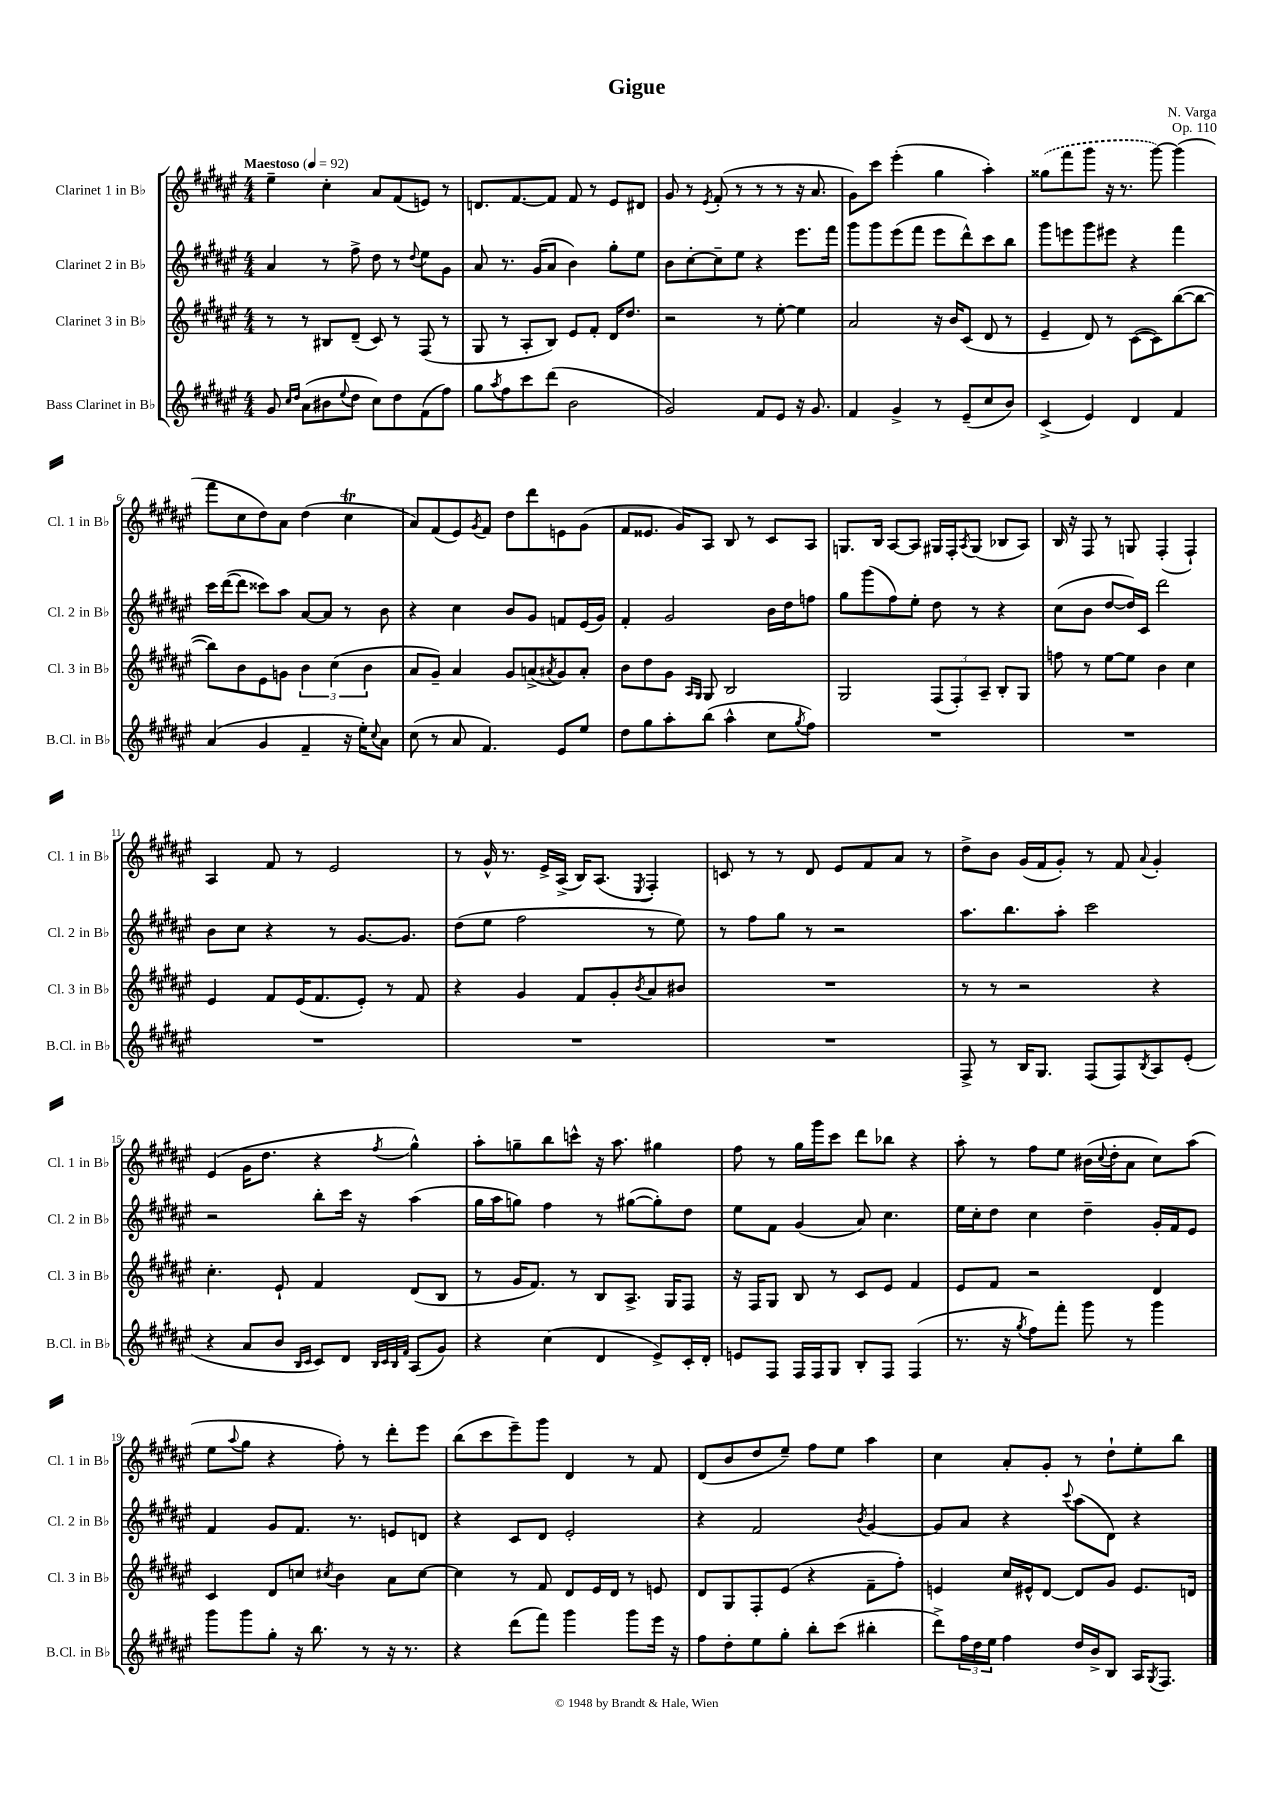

**kern	**kern	**kern	**kern
*staff4	*staff3	*staff2	*staff1
*clefG2	*clefG2	*clefG2	*clefG2
*k[f#c#g#d#a#e#]	*k[f#c#g#d#a#e#]	*k[f#c#g#d#a#e#]	*k[f#c#g#d#a#e#]
*M4/4	*M4/4	*M4/4	*M4/4
*MM92	*MM92	*MM92	*MM92
8g#/	8r	4a#/	4ee#~\
16qqcc#/LL	.	.	.
16qqdd#/JJ	.	.	.
(8a#\L	8r	.	.
8b#\	8B#/L	8r	4cc#'\
8qqee#/	.	.	.
8dd#\J	(8d#~/J	8ff#^\	.
8cc#\L)	8c#/)	8dd#\	8a#/L
8dd#\	8r	8r	(8f#/
.	.	8qqdd#/	.
(8f#\	(8F#/	8ee#\L	8e/J)
8ff#\J)	8r	8g#\J	8r
=	=	=	=
8gg#\L	8G#/	8a#/	8.d/L
8qaa#/	.	.	.
8ff#\	8r	8.r	.
.	.	.	[8.f#/
8ccc#\	8A#'/L	.	.
.	.	(16g#/LK	.
(8ddd#\J	8B/J)	8a#/J	8f#/]J
2b\	8e#/L	4b\)	8f#/
.	8f#'/J	.	8r
.	16d#/LK	8gg#'\L	8e#/L
.	8.dd#/J	.	.
.	.	8ee#\J	8d#/J
=	=	=	=
2g#/)	2r	8b\L	8g#/
.	.	[8cc#'\	8r
.	.	.	8qe#/
.	.	8cc#~\]	(8f#'/
.	.	8ee#\J	8r
8f#/L	8r	4r	8r
8e#/J	[8ee#'\	.	8r
16r	4ee#\]	8.eee#\L	16r
8.g#/	.	.	8.a#/
.	.	16fff#\Jk	.
=	=	=	=
4f#/	2a#/	8ggg#\L	8g#\L)
.	.	8ggg#\	8ccc#\J
4g#^/	.	(8eee#\	(4eee#'\
.	.	8fff#\J	.
8r	16r	8eee#\L	4gg#\
.	16b/LK	.	.
(8e#~/L	(8c#/J	8ddd#^^\)	.
8cc#/	8d#/	8ccc#\	4aa#'\)
8b/J)	8r	8bb\J	.
=	=	=	=
(4c#^/	4e#~/	8ggg#\L	(8gg##\L
.	.	8eee\	8fff#\
4e#/)	8d#/)	8ggg#\	8ggg#\J
.	8r	8eee#\J	16r
.	.	.	8.r
4d#/	([8c#\L	4r	.
.	8c#\])	.	[8ggg#\)
4f#/	([8bb\	4fff#\	(4ggg#\]
.	8bb\_J	.	.
=	=	=	=
(4a#/	8bb\]L)	16ccc#\LL	8fff#\L
.	.	([16ddd#\J	.
.	8b\	8ddd#\]J	8cc#\
4g#/	8e#\	8ccc##\L)	8dd#\)
.	8g\J	8aa#\J	8a#\J
4f#~/	6b\	[8a#/L	(4dd#\
.	.	8a#/]J	.
.	(6cc#\	.	.
16r	.	8r	4cc#\
16ee#'\LK)	.	.	.
.	6b\	.	.
8qqcc#/	.	.	.
8a#\J	.	8b\	.
=	=	=	=
(8cc#\	8a#/L	4r	8a#/L)
8r	8g#~/J)	.	(8f#/
8a#/	4a#/	4cc#\	8e#/)
.	.	.	8qg#/
4.f#/)	.	.	8f#/J
.	8g#/L	8b/L	8dd#\L
.	(8a^/	8g#/J	8ddd#\
.	8qa#/	.	.
8e#/L	8g#/)	8f/L	8e\
8ee#/J	8a#'/J	(16e#/L	(8g#\J
.	.	16g#/JJ)	.
=	=	=	=
8dd#\L	8b\L	4f#'/	8f#/L
8gg#\	8dd#\	.	8.e##/J
8aa#'\	8g#\J	2g#/	.
.	.	.	16g#/LK)
.	16qqA#/LL	.	.
.	16qqG#/JJ	.	.
(8bb\J	8G#/	.	8A#/J
4aa#^^\	2B/	.	8B/
.	.	.	8r
8cc#\L	.	16b\LL	8c#/L
.	.	16dd#\J	.
8qgg#/	.	.	.
8ff#\J)	.	8ff\J	8A#/J
=	=	=	=
1r	2G#/	8gg#\L	8.G/L
.	.	(8ggg#\	.
.	.	.	16B/Jk
.	.	8ff#\)	[8A#/L
.	.	8ee#'\J	8A#/]J
.	(12F#/L	8dd#\	16G#/LL
.	.	.	16F#'/J
.	12F#'/)	.	.
.	.	.	8qA#/
.	.	8r	(8G#/J
.	12A#~/J	.	.
.	8B'/L	4r	8B-/L
.	8G#/J	.	8A#/J)
=	=	=	=
1r	8ff\	(8cc#\L	16B/
.	.	.	16r
.	8r	8b\J	8F#/
.	[8ee#\L	[8dd#/L	8r
.	8ee#\]J	16dd#/]L)	8G/
.	.	16c#/JJ	.
.	4b\	2ddd#\	(4F#'/
.	4cc#\	.	4F#`/)
=	=	=	=
1r	4e#/	8b\L	4A#/
.	.	8cc#\J	.
.	8f#/L	4r	8f#/
.	(16e#/K	.	8r
.	8.f#/	.	.
.	.	8r	2e#/
.	8e#'/J)	[8.g#/L	.
.	8r	.	.
.	.	8.g#/]J	.
.	8f#/	.	.
=	=	=	=
1r	4r	(8dd#\L	8r
.	.	8ee#\J	16g#^^/
.	.	.	8.r
.	4g#/	2ff#\	.
.	.	.	16e#^/LL
.	.	.	(16A#^/JJ
.	8f#/L	.	16B/LK)
.	.	.	(8.A#/J
.	8g#'/	.	.
.	8qb/	.	8qE#/
.	8a#/	8r	4F#'/)
.	8b#/J	8ee#\)	.
=	=	=	=
1r	1r	8r	8c/
.	.	8ff#\L	8r
.	.	8gg#\J	8r
.	.	8r	8d#/
.	.	2r	8e#/L
.	.	.	8f#/
.	.	.	8a#/J
.	.	.	8r
=	=	=	=
8F#^/	8r	8.aa#\L	8dd#^\L
8r	8r	.	8b\J
.	.	8.bb\	.
16B/LK	2r	.	(16g#/LL
8.G#/J	.	.	16f#/J
.	.	8aa#'\J	8g#'/J)
(8F#/L	.	2ccc#\	8r
8F#/)	.	.	8f#/
8qB/	.	.	8qqa#/
8A#/	4r	.	4g#'/
(8e#'/J	.	.	.
=	=	=	=
4r	4.cc#'\	2r	(4e#/
8a#/L	.	.	16g#\LK
.	.	.	8.dd#\J
8b/J	8e#`/	.	.
16qqB/LL	.	.	.
16qqc#/JJ	.	.	.
8c#/L)	4f#/	8bb'\L	4r
8d#/J	.	16ccc#\Jk	.
.	.	16r	.
32qqB/LLL	.	.	.
32qqc#/	.	.	.
32qqB/	.	.	.
32qqf#/JJJ	.	.	8qff#/
(8A#/L	(8d#/L	(4aa#\	4gg#^^\)
8g#/J)	8B/J	.	.
=	=	=	=
4r	8r	16gg#\LL	8aa#'\L
.	.	16aa#\J	.
.	16g#/LK	8gg\J)	8gg~\
.	8.f#/J)	.	.
(4cc#\	.	4ff#\	8bb\
.	8r	.	8ccc^^\J
4d#/	8B/L	8r	16r
.	.	.	8.aa#\
.	8.A#^/J	([8gg#\L	.
8e#^/L)	.	8gg#'\])	4gg#\
.	16G#/LK	.	.
16c#'/L	8F#/J	8dd#\J	.
16d#'/JJ	.	.	.
=	=	=	=
8e/L	16r	8ee#\L	8ff#\
.	16F#/LK	.	.
8F#/J	8G#/J	8f#\J	8r
16F#/LL	8B/	(4g#/	16gg#\LL
16F#/J	.	.	16ggg#\J
8G#/J	8r	.	8ccc#\J
8B'/L	8c#/L	8a#/)	8ddd#\L
8F#/J	8e#/J	4.cc#\	8bb-\J
(4F#/	4f#/	.	4r
=	=	=	=
8.r	8e#/L	16ee#\LL	8aa#'\
.	.	16cc#'\J	.
.	8f#/J	8dd#\J	8r
16r	.	.	.
8qgg#/	.	.	.
8ff#\L)	2r	4cc#\	8ff#\L
8fff#'\J	.	.	8ee#\J
8ggg#\	.	4dd#~\	(16b#\LL
.	.	.	8qqcc#/
.	.	.	16dd#'\J
8r	.	.	8a#\J
4ggg#\	4d#/	16g#'/LL	8cc#\L)
.	.	16f#/J	.
.	.	8e#/J	(8aa#\J
=	=	=	=
8ggg#\L	4c#/	4f#/	8ee#\L
.	.	.	8qqaa#/
8ggg#\	.	.	8gg#\J
8gg#'\J	8d#/L	8g#/L	4r
16r	8cc/J	8.f#/J	.
8.bb\	.	.	.
.	8qcc#/	.	.
.	4b\	.	8ff#'\)
.	.	8.r	.
8r	.	.	8r
16r	8a#\L	8e/L	8ddd#'\L
8.r	.	.	.
.	[8cc#\J	8d/J	8eee#\J
=	=	=	=
4r	4cc#\]	4r	(8bb\L
.	.	.	8ccc#\
(8ddd#\L	8r	8c#/L	8eee#~\)
8fff#\J)	8f#/	8d#/J	8ggg#\J
4ggg#\	8d#/L	2e#'/	4d#/
.	16e#/L	.	.
.	16d#/JJ	.	.
8ggg#\L	8r	.	8r
16eee#\Jk	8e/	.	8f#/
16r	.	.	.
=	=	=	=
8ff#\L	8d#/L	4r	(8d#/L
8dd#'\	8G#/	.	8b/
8ee#\	8F#'/	2f#/	8dd#/
8gg#'\J	(8e#/J	.	8ee#~/J)
8bb'\L	4r	.	8ff#\L
(8ccc#\J	.	.	8ee#\J
.	.	8qb/	.
4bb#'\	8f#~\L	[4g#/	4aa#\
.	8ff#'\J)	.	.
=	=	=	=
8ddd#^\L)	4e/	8g#/]L	4cc#\
24ff#\L	.	8a#/J	.
24dd#\	.	.	.
24ee#\JJ	.	.	.
4ff#\	16cc#/LL	4r	8a#'/L
.	16e#^^/J	.	.
.	[8d#/J	.	8g#'/J
.	.	8qqccc#/	.
16dd#/LL	8d#/]L	(8aa#\L	8r
16b^/J	.	.	.
8B/J	8g#/J	8d#\J)	8dd#`\L
16A#/LK	8.e#/L	4r	8ee#'\
8qG#/	.	.	.
8.F#/J	.	.	.
.	.	.	8bb\J
.	16d/Jk	.	.
==	==	==	==
*-	*-	*-	*-
